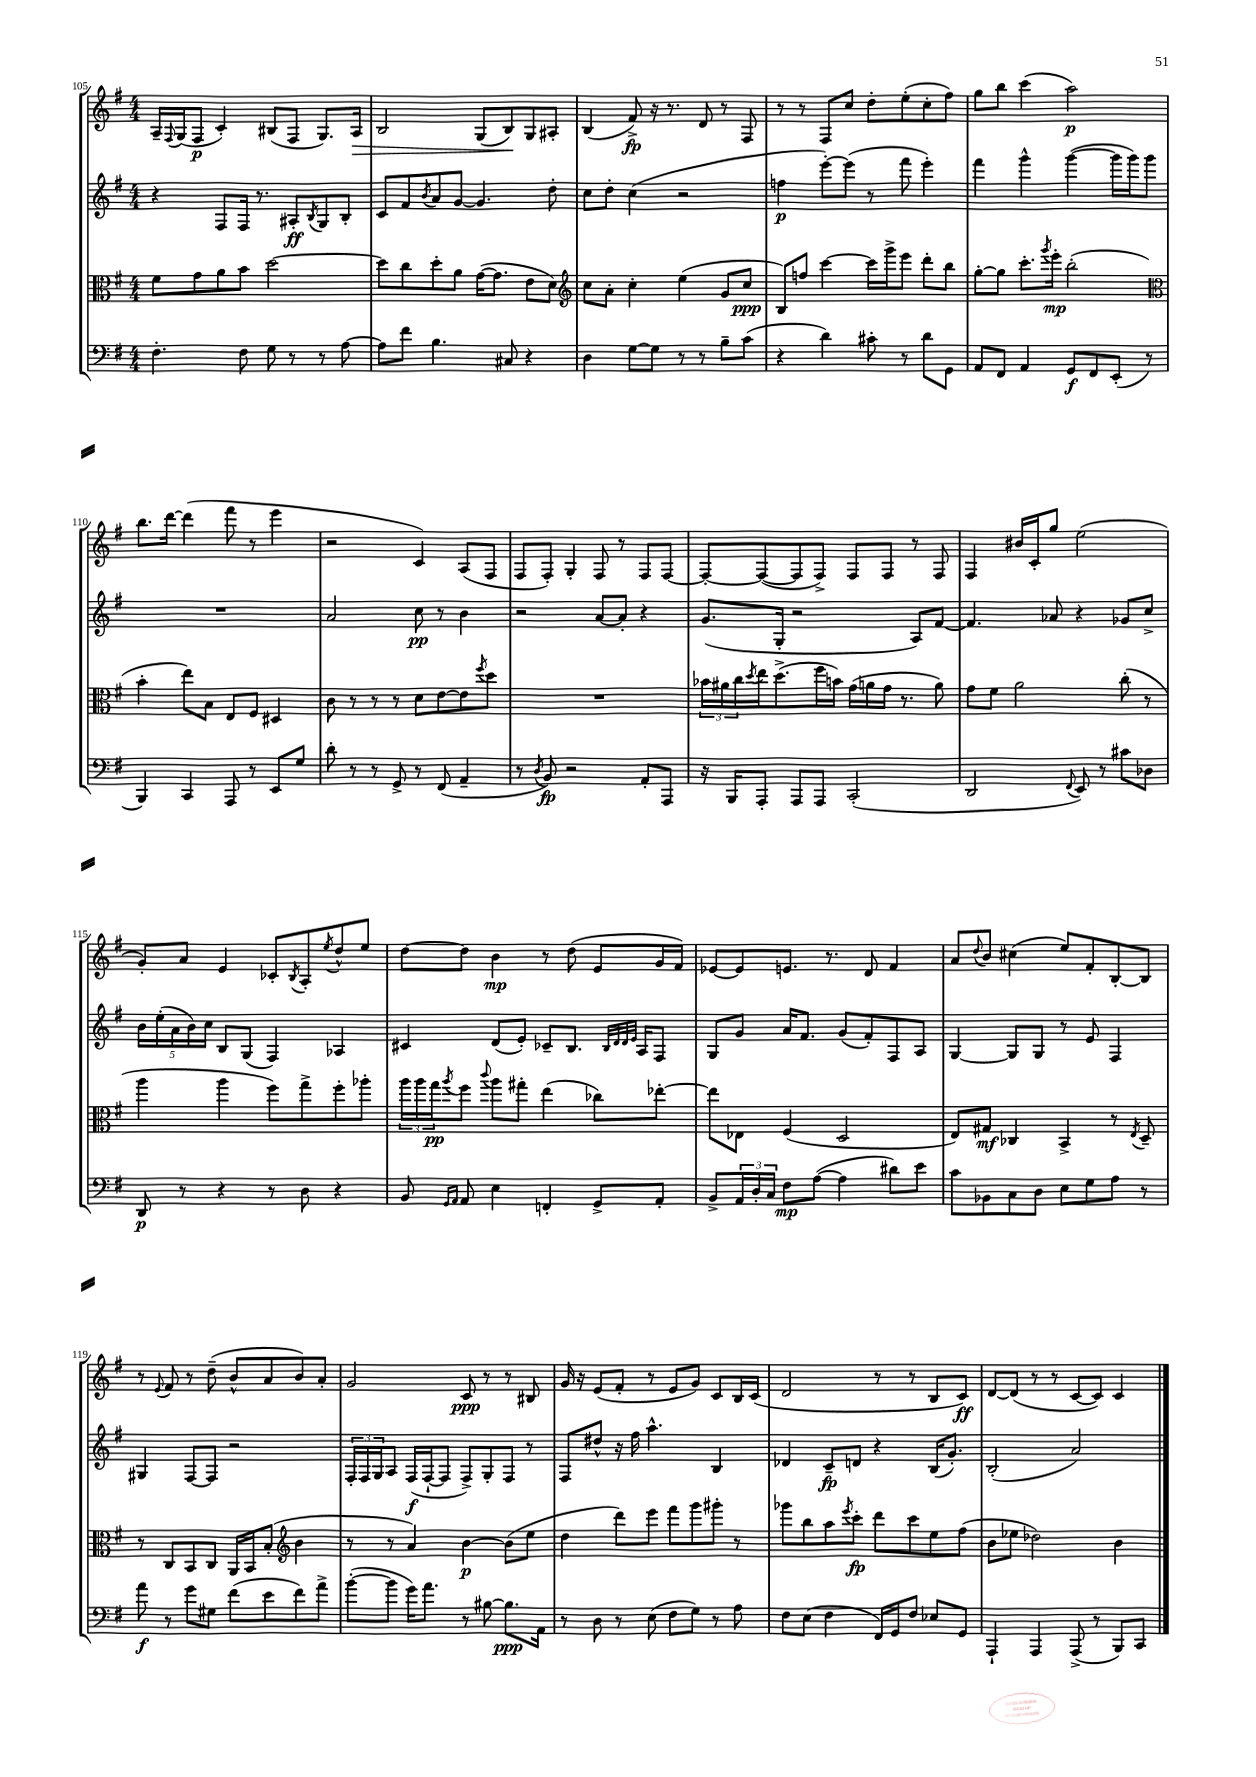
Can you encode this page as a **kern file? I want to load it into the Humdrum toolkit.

**kern	**dynam	**kern	**dynam	**kern	**dynam	**kern	**dynam
*part4	*part4	*part3	*part3	*part2	*part2	*part1	*part1
*staff4	*staff4	*staff3	*staff3	*staff2	*staff2	*staff1	*staff1
*clefF4	*	*clefC3	*	*clefG2	*	*clefG2	*
*k[f#]	*	*k[f#]	*	*k[f#]	*	*k[f#]	*
*M4/4	*	*M4/4	*	*M4/4	*	*M4/4	*
=105	=105	=105	=105	=105	=105	=105	=105
4.F#'\	.	8f#\L	.	4r	.	16A~/LL	.
.	.	.	.	.	.	8qqF#/	.
.	.	.	.	.	.	(16G/J	.
.	.	8g\	.	.	.	8F#/J	p
.	.	8a\	.	8F#/L	.	4c'/)	.
8F#\	.	8b\J	.	16F#/Jk	.	.	.
.	.	.	.	8.r	.	.	.
8G\	.	[2dd\	.	.	.	(8B#X/L	.
8r	.	.	.	8A#X'/L	ff	8F#/J	.
.	.	.	.	8qB/	.	.	.
8r	.	.	.	8G/	.	8.G/L)	.
[8A\	.	.	.	8B'/J	.	.	.
!	!	!	!	!	!	!	!LO:HP:b
.	.	.	.	.	.	16A/Jk	>
=106	=106	=106	=106	=106	=106	=106	=106
8A\L]	.	8dd\L]	.	8c/L	.	2B/	.
8f#\J	.	8cc\	.	8f#/	.	.	.
.	.	.	.	8qb/	.	.	.
4.B\	.	8dd'\	.	8a/	.	.	.
.	.	8a\J	.	[8g/J	.	.	.
.	.	([16g\KL	.	4.g/]	.	(8G/L	.
.	.	8.g\J]	.	.	.	.	.
8C#X/	.	.	.	.	.	8B/)	.
4r	.	8e\L	.	.	.	8G/	]
.	.	8d\J)	.	8dd'\	.	8A#X'/J	.
=107	=107	=107	=107	=107	=107	=107	=107
*	*	*clefG2	*	*	*	*	*
4D\	.	8cc\L	.	8cc\L	.	(4B/	.
.	.	8a'\J	.	8dd'\J	.	.	.
[8G\L	.	4cc'\	.	(4cc\	.	8f#^/)	fp
8G\J]	.	.	.	.	.	16r	.
.	.	.	.	.	.	8.r	.
8r	.	(4ee\	.	2r	.	.	.
8r	.	.	.	.	.	8d/	.
8B~\L	.	8g/L	.	.	.	8r	.
(8c\J	.	8cc/J	ppp	.	.	8F#/	.
=108	=108	=108	=108	=108	=108	=108	=108
4r	.	8B/L)	.	4ffn\	p	8r	.
.	.	8ffn/J	.	.	.	8r	.
4d\)	.	[4ccc\	.	[8eee'\L)	.	8F#/L	.
.	.	.	.	(8eee\J]	.	8cc/J	.
8c#X'\	.	16ccc\LL]	.	8r	.	8dd'\L	.
.	.	16ggg^\J	.	.	.	.	.
8r	.	8eee\J	.	8fff#\	.	(8ee'\	.
8d\L	.	8ddd'\L	.	4eee'\)	.	8cc'\	.
8GG\J	.	8bb\J	.	.	.	8ff#\J)	.
=109	=109	=109	=109	=109	=109	=109	=109
8AA/L	.	[8gg'\L	.	4fff#\	.	8gg\L	.
8FF#/J	.	8gg\J]	.	.	.	8bb\J	.
4AA/	.	8.ccc'\L	.	4ggg^^\	.	(4ccc\	.
.	.	8qggg/	.	.	.	.	.
.	.	16eee'\Jk	mp	.	.	.	.
8GG/L	f	(2bb'\	.	([4ggg\	.	2aa\)	p
8FF#/	.	.	.	.	.	.	.
(8EE'/J	.	.	.	16ggg\LL]	.	.	.
.	.	.	.	16ggg\J)	.	.	.
8r	.	.	.	8ggg\J	.	.	.
!!LO:LB:g=z
=110	=110	=110	=110	=110	=110	=110	=110
*	*	*clefC3	*	*	*	*	*
4BBB/)	.	4b'\	.	1r	.	8.bb\L	.
.	.	.	.	.	.	[16ddd\Jk	.
4CC/	.	8ee\L)	.	.	.	(4ddd\]	.
.	.	8B\J	.	.	.	.	.
8AAA/	.	8E/L	.	.	.	8fff#\	.
8r	.	8F#/J	.	.	.	8r	.
8EE/L	.	4D#X/	.	.	.	4eee\	.
8G/J	.	.	.	.	.	.	.
=111	=111	=111	=111	=111	=111	=111	=111
8d'\	.	8c\	.	2a/	.	2r	.
8r	.	8r	.	.	.	.	.
8r	.	8r	.	.	.	.	.
8GG^/	.	8r	.	.	.	.	.
8r	.	8d\L	.	8cc\	pp	4c/)	.
(8FF#/	.	[8e\	.	8r	.	.	.
4AA~/	.	8e\]	.	4b\	.	(8A/L	.
.	.	8qff#/	.	.	.	.	.
.	.	8dd\J	.	.	.	8F#/J	.
=112	=112	=112	=112	=112	=112	=112	=112
8r	.	1r	.	2r	.	8F#/L	.
8qD/	.	.	.	.	.	.	.
8BB/)	fp	.	.	.	.	8F#'/J)	.
2r	.	.	.	.	.	4G'/	.
.	.	.	.	[8a/L	.	8F#/	.
.	.	.	.	8a'/J]	.	8r	.
8AA'/L	.	.	.	4r	.	8F#/L	.
8AAA/J	.	.	.	.	.	[8F#/J	.
=113	=113	=113	=113	=113	=113	=113	=113
16r	.	24b-X\LL	.	(8.g/L	.	8F#'/L_	.
.	.	24a#X\	.	.	.	.	.
16BBB/KL	.	.	.	.	.	.	.
.	.	24cc\	.	.	.	.	.
.	.	8qdd/	.	.	.	.	.
8AAA'/J	.	16ee\J	.	.	.	(8F#/_	.
.	.	(8.dd^\	.	16G'/Jk	.	.	.
8AAA/L	.	.	.	2r	.	8F#/]	.
8AAA/J	.	16ff#\L	.	.	.	8F#^/J)	.
.	.	16bn\JJ)	.	.	.	.	.
(2CC'/	.	(16g\LL	.	.	.	8F#/L	.
.	.	16an\	.	.	.	.	.
.	.	16g\JJ	.	.	.	8F#/J	.
.	.	8.r	.	.	.	.	.
.	.	.	.	8A/L)	.	8r	.
.	.	8a\)	.	[8f#/J	.	8F#/	.
=114	=114	=114	=114	=114	=114	=114	=114
2DD/	.	8g\L	.	4.f#/]	.	4F#/	.
.	.	8f#\J	.	.	.	.	.
.	.	2a\	.	.	.	16b#X/LL	.
.	.	.	.	.	.	16c'/J	.
.	.	.	.	8a-X/	.	8gg/J	.
8qqFF#/	.	.	.	.	.	.	.
8EE/)	.	.	.	4r	.	(2ee\	.
8r	.	.	.	.	.	.	.
8c#X\L	.	(8cc'\	.	8g-X/L	.	.	.
8D-X\J	.	8r	.	8cc^/J	.	.	.
!!LO:LB:g=z
=115	=115	=115	=115	=115	=115	=115	=115
8DD/	p	4aa\	.	20b\LL	.	8g'/L)	.
.	.	.	.	(20ee'\	.	.	.
.	.	.	.	20a\	.	.	.
8r	.	.	.	.	.	8a/J	.
.	.	.	.	20b\)	.	.	.
.	.	.	.	20cc\JJ	.	.	.
4r	.	4aa\	.	8B/L	.	4e/	.
.	.	.	.	(8G/J	.	.	.
8r	.	8ff#\L)	.	4F#/)	.	8c-X'/L	.
.	.	.	.	.	.	8qB/	.
8D\	.	8gg^\	.	.	.	8A'/	.
.	.	.	.	.	.	8qee/	.
4r	.	8ff#'\	.	4A-X/	.	8dd^^/	.
.	.	8aa-X'\J	.	.	.	8ee/J	.
=116	=116	=116	=116	=116	=116	=116	=116
8BB/	.	24aa\LL	.	4c#X/	.	[8dd\L	.
.	.	24aa\	.	.	.	.	.
.	.	24gg\J	pp	.	.	.	.
16qqGG/LL	.	.	.	.	.	.	.
16qqAA/JJ	.	8qaa/	.	.	.	.	.
8AA/	.	8ff#\J	.	.	.	8dd\J]	.
.	.	8qqccc/	.	.	.	.	.
4E\	.	8aa\L	.	(8d/L	.	4b\	mp
.	.	8gg#X'\J	.	8e'/J)	.	.	.
4FFn'/	.	(4ee\	.	8c-X~/L	.	8r	.
.	.	.	.	8.B/J	.	(8dd\	.
8GG^/L	.	8cc-X\L)	.	.	.	8e/L	.
.	.	.	.	32qqB/LLL	.	.	.
.	.	.	.	32qqd/	.	.	.
.	.	.	.	32qqd/	.	.	.
.	.	.	.	32qqe/JJJ	.	.	.
.	.	.	.	16A/KL	.	.	.
8AA'/J	.	[8ee-X'\J	.	8F#/J	.	16g/L	.
.	.	.	.	.	.	16f#/JJ)	.
=117	=117	=117	=117	=117	=117	=117	=117
8BB^/L	.	8ee-\L]	.	8G/L	.	[8e-X/L	.
24AA/L	.	8E-X\J	.	8g/J	.	8e-/]	.
24D'/	.	.	.	.	.	.	.
24C/JJ	.	.	.	.	.	.	.
8F#\L	mp	(4F#/	.	16a/KL	.	8.en/J	.
.	.	.	.	8.f#/J	.	.	.
([8A\J	.	.	.	.	.	.	.
.	.	.	.	.	.	8.r	.
4A\]	.	2D/	.	(8g/L	.	.	.
.	.	.	.	8f#'/)	.	8d/	.
8d#X\L)	.	.	.	8F#/	.	4f#/	.
8e\J	.	.	.	8A/J	.	.	.
=118	=118	=118	=118	=118	=118	=118	=118
8c\L	.	8E/L)	.	[4G/	.	8a/L	.
.	.	.	.	.	.	8qqdd/	.
8BB-X\	.	8G#X/J	mf	.	.	8b/J	.
8C\	.	4C-X/	.	8G/L]	.	(4cc#X\	.
8D\J	.	.	.	8G/J	.	.	.
8E\L	.	4BB^/	.	8r	.	8ee/L)	.
8G\	.	.	.	8e/	.	8f#'/	.
8A\J	.	8r	.	4F#/	.	[8B'/	.
.	.	8qE/	.	.	.	.	.
8r	.	8D~/	.	.	.	8B/J]	.
!!LO:LB:g=z
=119	=119	=119	=119	=119	=119	=119	=119
8a\	f	8r	.	4G#X/	.	8r	.
.	.	.	.	.	.	8qqe/	.
8r	.	8C/L	.	.	.	8f#/	.
8g\L	.	8BB/	.	[8F#/L	.	8r	.
8G#X\J	.	8C/J	.	8F#/J]	.	(8dd~\	.
(8f#\L	.	16AA/LL	.	2r	.	8b^^/L	.
.	.	16BB/J	.	.	.	.	.
8e\	.	(8B'/J	.	.	.	8a/	.
*	*	*clefG2	*	*	*	*	*
8f#\)	.	4b\	.	.	.	8b/)	.
8a^\J	.	.	.	.	.	8a'/J	.
=120	=120	=120	=120	=120	=120	=120	=120
([8b'\L	.	8r	.	24F#'/LL	.	2g/	.
.	.	.	.	24F#/	.	.	.
.	.	.	.	24G/J	.	.	.
8b\J]	.	8r	.	8A/J	.	.	.
16g\KL)	.	4a/)	.	(16F#/LL	f	.	.
8.a\J	.	.	.	[16F#`/J	.	.	.
.	.	.	.	8F#/J]	.	.	.
8r	.	[4b\	p	8F#^/L)	.	8c/	ppp
[8B#X\	.	.	.	8G'/	.	8r	.
8.B#\L]	ppp	(8b\L]	.	8F#/J	.	8r	.
.	.	8ee\J	.	8r	.	8B#X/	.
16AA\Jk	.	.	.	.	.	.	.
=121	=121	=121	=121	=121	=121	=121	=121
8r	.	4dd\	.	8F#/L	.	16g/	.
.	.	.	.	.	.	16r	.
8D\	.	.	.	8dd#X^^/J	.	(8e/L	.
8r	.	8ddd\L)	.	16r	.	8f#'/J	.
.	.	.	.	16ff#\	.	.	.
(8E\	.	8eee\J	.	4.aa^^\	.	8r	.
8F#\L	.	8fff#\L	.	.	.	8e/L	.
8G\J)	.	8ggg\	.	.	.	8g/J)	.
8r	.	8ggg#X'\J	.	4B/	.	8c/L	.
8A\	.	8r	.	.	.	16B/L	.
.	.	.	.	.	.	(16c/JJ	.
=122	=122	=122	=122	=122	=122	=122	=122
8F#\L	.	8ggg-X\L	.	4d-X/	.	2d/	.
(8E\J	.	8bb\	.	.	.	.	.
4F#\	.	8aa\	.	8c~/L	fp	.	.
.	.	8qeee/	.	.	.	.	.
.	.	8ccc'\J	fp	8dn/J	.	.	.
16FF#/LL)	.	8ddd\L	.	4r	.	8r	.
16GG/J	.	.	.	.	.	.	.
8F#/J	.	8ccc\	.	.	.	8r	.
8E-X/L	.	8ee\	.	(16B/KL	.	8B/L	.
.	.	.	.	8.g'/J)	.	.	.
8GG/J	.	(8ff#\J	.	.	.	8c/J)	ff
=123	=123	=123	=123	=123	=123	=123	=123
4AAA`/	.	8b\L	.	(2B'/	.	[8d/L	.
.	.	8ee-X\J	.	.	.	(8d/J]	.
4AAA/	.	2dd-X\)	.	.	.	8r	.
.	.	.	.	.	.	8r	.
(8AAA^/	.	.	.	2a/)	.	[8c/L	.
8r	.	.	.	.	.	8c/J])	.
8BBB/L)	.	4b\	.	.	.	4c/	.
8CC/J	.	.	.	.	.	.	.
==	==	==	==	==	==	==	==
*-	*-	*-	*-	*-	*-	*-	*-
